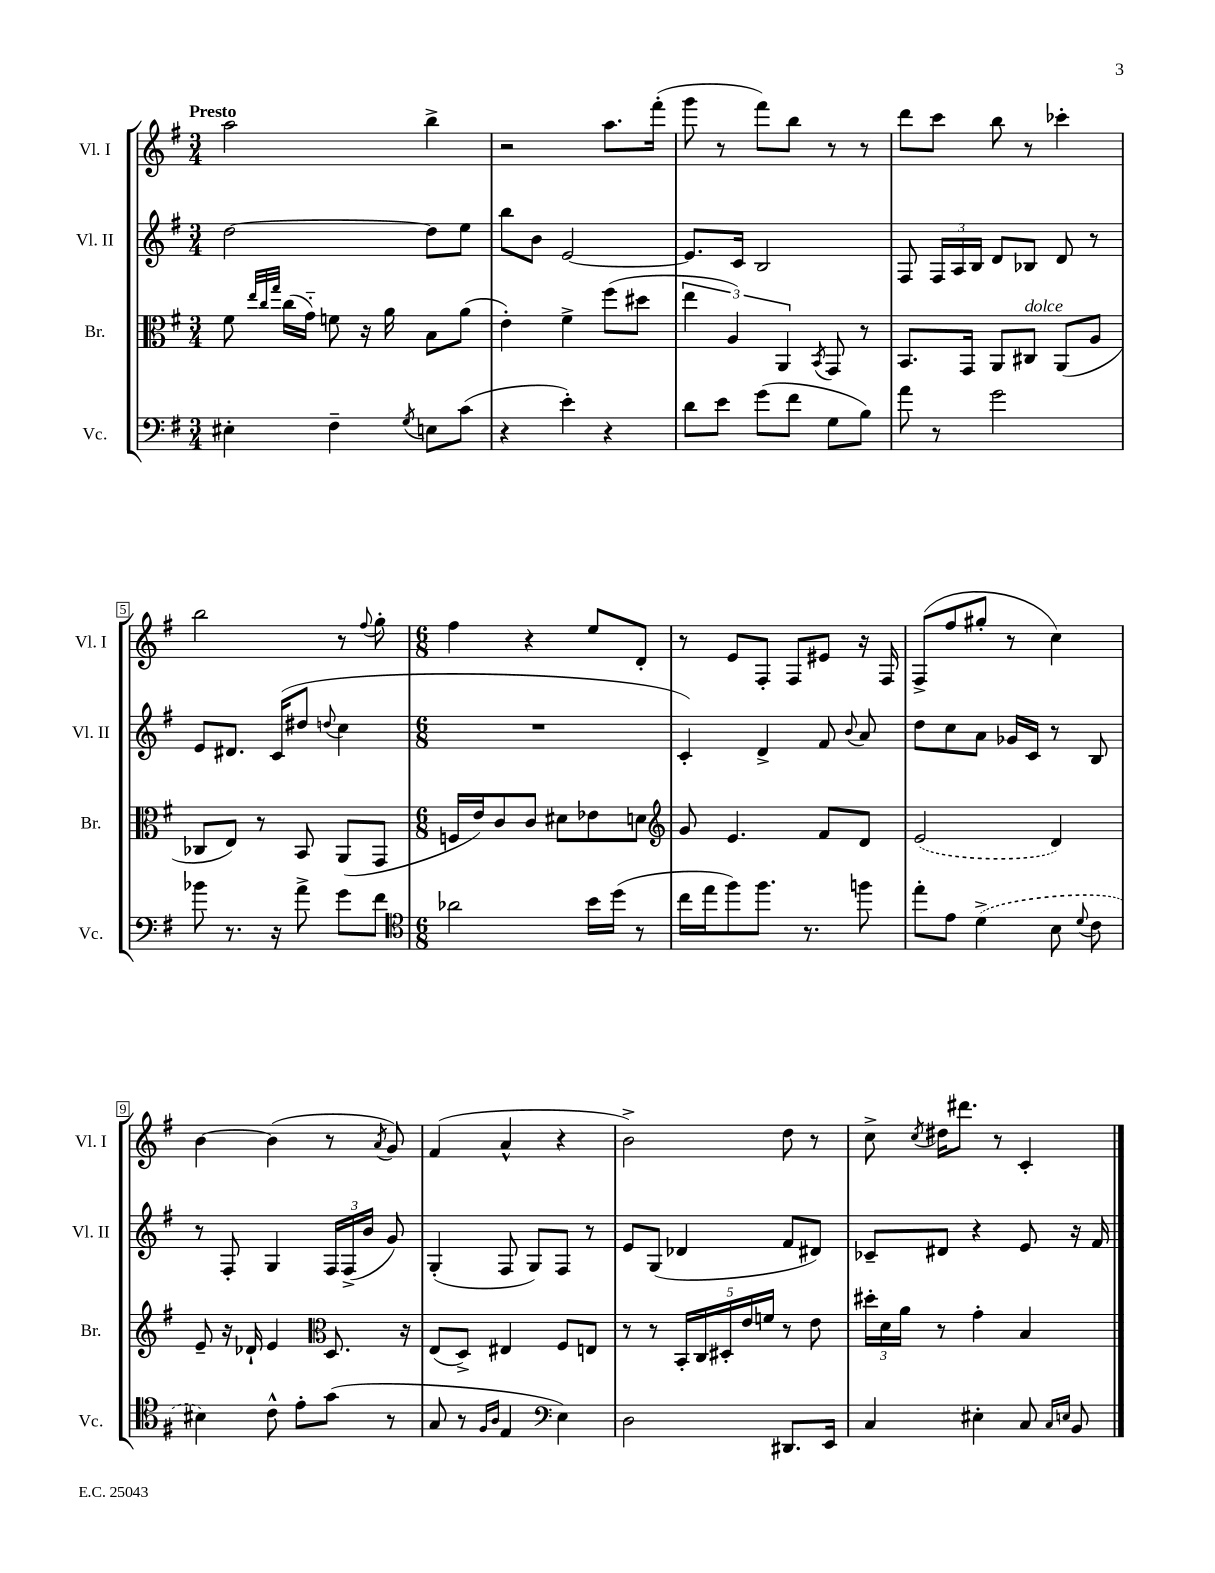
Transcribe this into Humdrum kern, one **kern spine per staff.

**kern	**kern	**kern	**kern
*part4	*part3	*part2	*part1
*staff4	*staff3	*staff2	*staff1
*I"Vc.	*I"Br.	*I"Vl. II	*I"Vl. I
*I'Vc.	*I'Br.	*I'Vl. II	*I'Vl. I
*clefF4	*clefC3	*clefG2	*clefG2
*k[f#]	*k[f#]	*k[f#]	*k[f#]
*M3/4	*M3/4	*M3/4	*M3/4
=1	=1	=1	=1
!	!	!	!LO:TX:a:B:t=Presto
4E#X'\	8f#\	[2dd\	2aa\
.	32qqee/LLL	.	.
.	32qqcc/	.	.
.	32qqgg/JJJ	.	.
.	(16cc\LL	.	.
.	16g\JJ)	.	.
4F#~\	8fn\	.	.
.	16r	.	.
.	16a\	.	.
8qG/	.	.	.
8En\L	8B\L	8dd\L]	4bb^\
(8c\J	(8a\J	8ee\J	.
=2	=2	=2	=2
4r	4e'\)	8bb\L	2r
.	.	8b\J	.
4e'\)	4f#^\	[2e/	.
4r	(8ff#\L	.	8.aa\L
.	8dd#X\J	.	.
.	.	.	(16fff#'\Jk
=3	=3	=3	=3
8d\L	6ee\	8.e/L]	8ggg\
8e\J	.	.	8r
.	6A/)	.	.
.	.	16c/Jk	.
(8g\L	.	2B/	8fff#\L)
.	6AA/	.	.
8f#\J	.	.	8bb\J
.	8qBB/	.	.
8G\L	8GG/	.	8r
8B\J)	8r	.	8r
=4	=4	=4	=4
8a\	8.BB/L	8F#/	8ddd\L
8r	.	24F#/LL	8ccc\J
.	.	24A/	.
.	16GG/Jk	.	.
.	.	24B/JJ	.
2g\	8AA/L	8d/L	8bb\
!	!LO:TX:a:i:t=dolce	!	!
.	8C#X/J	8B-X/J	8r
.	(8AA/L	8d/	4ccc-X'\
.	8A/J	8r	.
!!LO:LB:g=z
=5	=5	=5	=5
8b-X\	8C-X/L	8e/L	2bb\
8.r	8E/J)	8.d#X/J	.
.	8r	.	.
16r	.	(16c/KL	.
8a^\	8BB/	8dd#X/J	.
.	.	8qqddn/	.
8g\L	(8AA/L	4cc\	8r
.	.	.	8qqff#/
8f#\J	8GG/J	.	8gg'\
=6	=6	=6	=6
*clefC4	*	*	*
*M6/8	*M6/8	*M6/8	*M6/8
2a-X\	16Fn/LL	2.r	4ff#\
.	16e/J)	.	.
.	8c/	.	.
.	8c/J	.	4r
.	8d#X\L	.	.
16b\LL	8e-X\	.	8ee/L
(16dd\JJ	.	.	.
8r	8dn\J	.	8d'/J
=7	=7	=7	=7
*	*clefG2	*	*
16cc\LL	8g/	4c'/)	8r
16ee\J	.	.	.
8ff#\)	4.e/	.	8e/L
8.ff#\J	.	4d^/	8F#'/J
.	.	.	8F#/L
8.r	.	.	.
.	8f#/L	8f#/	8e#X/J
.	.	8qqb/	.
8ffn\	8d/J	8a/	16r
.	.	.	16F#/
=8	=8	=8	=8
8ee'\L	(2e/	8dd\L	(8F#^/L
8e\J	.	8cc\	8ff#/
(4d^\	.	8a\J	8gg#X'/J
.	.	16g-X/LL	8r
.	.	16c/JJ	.
8B\	4d/)	8r	4cc\)
8qqd/	.	.	.
8c\	.	8B/	.
!!LO:LB:g=z
=9	=9	=9	=9
4B#X\)	8e~/	8r	[4b\
.	16r	8F#'/	.
.	16d-X`/	.	.
8c^^\	4e/	4G/	(4b\]
8e'\L	.	.	.
*	*clefC3	*	*
(8g\J	8.D/	24F#/LL	8r
.	.	(24F#^/	.
.	.	24b/JJ	.
.	.	.	8qa/
8r	.	8g/)	8g/)
.	16r	.	.
=10	=10	=10	=10
8G/	(8E/L	(4G'/	(4f#/
8r	8D^/J)	.	.
16qqF#/LL	.	.	.
16qqA/JJ	.	.	.
4E/	4E#X/	8F#/	4a^^/
.	.	8G/L)	.
*clefF4	*	*	*
4E\)	8F#/L	8F#/J	4r
.	8En/J	8r	.
=11	=11	=11	=11
2D\	8r	8e/L	2b^\)
.	8r	(8G/J	.
.	20BB'/LL	4d-X/	.
.	20C/	.	.
.	20D#X'/	.	.
.	20e/	.	.
.	20fn/JJ	.	.
8.DD#X/L	8r	8f#/L	8dd\
.	8e\	8d#X/J)	8r
16EE/Jk	.	.	.
=12	=12	=12	=12
4C/	24dd#X'\LL	8c-X~/L	8cc^\
.	24d\	.	.
.	24a\JJ	.	.
.	.	.	8qcc/
.	8r	8d#X/J	16dd#X\KL
.	.	.	8.ddd#X\J
4E#X'\	4g'\	4r	.
.	.	.	8r
8C/	4B/	8e/	4c'/
16qqC/LL	.	.	.
16qqEn/JJ	.	.	.
8BB/	.	16r	.
.	.	16f#/	.
==	==	==	==
*-	*-	*-	*-
